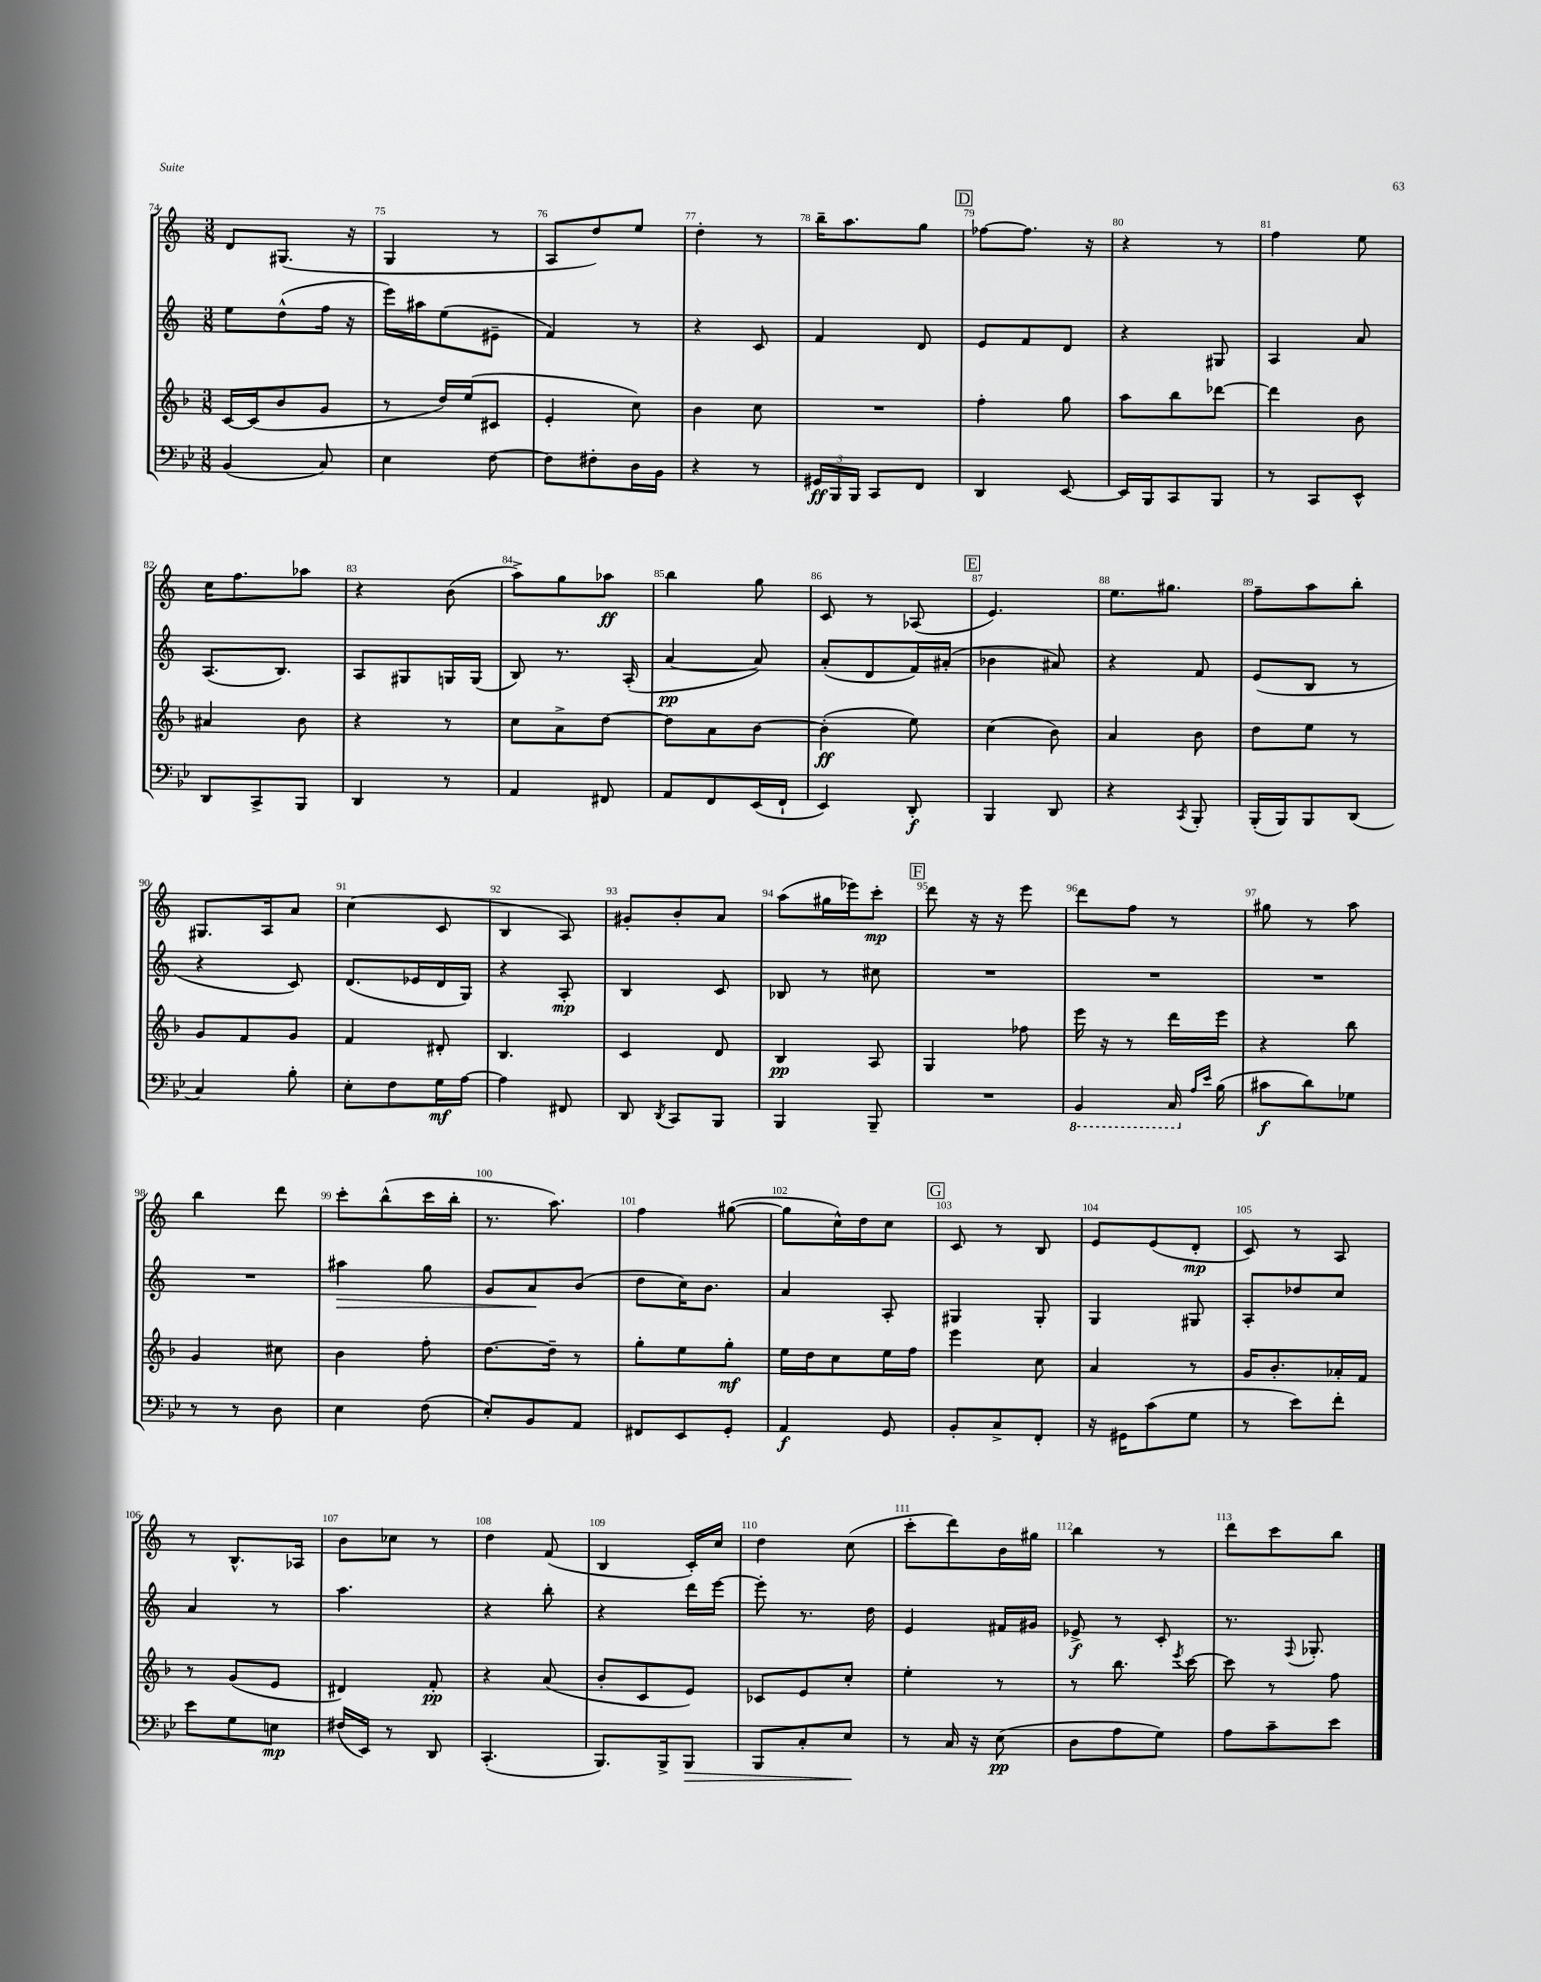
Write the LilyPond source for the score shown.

<<
\new StaffGroup <<
\new Staff = "s0" {
    \clef treble \key c \major \numericTimeSignature \time 3/8
    \autoBeamOff d'8[ gis8.]( r16 |
    g4 r8 |
    a8[ d''8) e''8] |
    d''4-. r8 |
    b''16[-- a''8. g''8] |
    \mark \markup { \box "D" } fes''8[~ fes''8.] r16 |
    r4 r8 |
    f''4 e''8 |
    c''16[ f''8. aes''8] |
    r4 b'8( |
    a''8[->) g''8 aes''8]\ff |
    b''4 g''8 |
    c'8 r8 aes8( |
    \mark \markup { \box "E" } e'4.) |
    e''8.[ gis''8.] |
    f''8[-- a''8 b''8]-. |
    gis8.[ a16 a'8] |
    c''4( c'8 |
    b4 a8) |
    gis'8[-. b'8-. a'8] |
    a''8[( gis''16 ees'''16) c'''8]-.\mp |
    \mark \markup { \box "F" } d'''8 r16 r16 e'''8 |
    d'''8[ f''8] r8 |
    gis''8 r8 a''8 |
    b''4 d'''8 |
    c'''8[-. b''8-^( c'''16 b''16]-. |
    r8. a''8.) |
    f''4 gis''8~( |
    gis''8[ c''16-^) d''16 c''8] |
    \mark \markup { \box "G" } c'8 r8 b8 |
    e'8[ e'8( d'8]-.\mp |
    c'8) r8 a8 |
    r8 b8.[-^ aes16] |
    b'8[ ces''8] r8 |
    d''4 f'8( |
    b4 c'16[-.) c''16] |
    d''4 c''8( |
    c'''8[-. d'''8) b'16 gis''16] |
    b''4 r8 |
    d'''8[ c'''8 b''8] \bar "|." |
}
\new Staff = "s1" {
    \clef treble \key c \major \numericTimeSignature \time 3/8
    \autoBeamOff e''8[ d''8-^( f''16] r16 |
    e'''16[) ais''16 e''8( eis'8]-- |
    f'4) r8 |
    r4 c'8 |
    f'4 d'8 |
    \mark \markup { \box "D" } e'8[ f'8 d'8] |
    r4 gis8 |
    a4 a'8 |
    a8.[( b8.]) |
    a8[ gis8 g16 g16]( |
    b8) r8. a16-.( |
    a'4~\pp a'8) |
    a'8[-.( d'8 f'16) ais'16]-.( |
    \mark \markup { \box "E" } bes'4 ais'8) |
    r4 f'8 |
    e'8[( b8] r8 |
    r4 c'8) |
    d'8.[( ees'16 d'16 g16]) |
    r4 a8-.\mp |
    b4 c'8 |
    bes8 r8 cis''8 |
    \mark \markup { \box "F" } R4. |
    R4. |
    R4. |
    R4. |
    ais''4\> g''8 |
    g'8[ a'8\! b'8]( |
    d''8[ c''16) b'8.] |
    a'4 a8-. |
    \mark \markup { \box "G" } gis4 gis8-. |
    g4 gis8 |
    a8[-. des''8 c''8] |
    a'4 r8 |
    a''4. |
    r4 b''8-. |
    r4 d'''16[ e'''16]~ |
    e'''8-. r8. d''16 |
    e'4 fis'16[ gis'16] |
    ees'8->\f r8 c'8-. |
    r8. \appoggiatura { f8 } ges8.-. \bar "|." |
}
\new Staff = "s2" {
    \clef treble \key f \major \numericTimeSignature \time 3/8
    \autoBeamOff c'16[~ c'16( bes'8 g'8] |
    r8 d''16[) e''16( cis'8] |
    e'4-. c''8) |
    bes'4 c''8 |
    R4. |
    \mark \markup { \box "D" } f''4-. g''8 |
    a''8[ bes''8 des'''8]~ |
    des'''4 bes'8 |
    ais'4 bes'8 |
    r4 r8 |
    c''8[ a'8-> d''8]~ |
    d''8[ a'8 bes'8]~ |
    bes'4-.\ff( e''8) |
    \mark \markup { \box "E" } c''4( bes'8) |
    a'4 bes'8 |
    d''8[ e''8] r8 |
    g'8[ f'8 g'8] |
    f'4 dis'8-. |
    bes4. |
    c'4 d'8 |
    bes4\pp a8 |
    \mark \markup { \box "F" } g4 fes''8 |
    e'''16 r16 r8 d'''16[ e'''16] |
    r4 bes''8 |
    g'4 cis''8 |
    bes'4 f''8-. |
    d''8.[~ d''16]-- r8 |
    g''8[-. e''8 g''8]-.\mf |
    e''16[ d''16 c''8 e''16 f''16] |
    \mark \markup { \box "G" } e'''4 c''8 |
    a'4 r8 |
    g'16[ bes'8.-. aes'16-. f'16] |
    r8 g'8[( e'8] |
    dis'4) f'8-.\pp |
    r4 a'8( |
    bes'8[-. c'8 e'8]) |
    ces'8[ e'8 c''8]-. |
    e''4-. r8 |
    r8 bes''8. \acciaccatura { e'''8 } c'''16~ |
    c'''8 r8 f''8 \bar "|." |
}
\new Staff = "s3" {
    \clef bass \key bes \major \numericTimeSignature \time 3/8
    \autoBeamOff bes,4( c8) |
    ees4 f8~ |
    f8[ fis8-. d16 bes,16] |
    r4 r8 |
    \tuplet 3/2 { gis,16[\ff bes,,16 bes,,16] } c,8[ f,8] |
    \mark \markup { \box "D" } d,4 ees,8~ |
    ees,16[ bes,,16 c,8 bes,,8] |
    r8 c,8[ ees,8]-^ |
    d,8[ c,8-> bes,,8] |
    d,4 r8 |
    a,4 fis,8 |
    a,8[ f,8 ees,16( f,16]-! |
    ees,4) d,8-.\f |
    \mark \markup { \box "E" } bes,,4 d,8 |
    r4 \acciaccatura { c,8 } bes,,8-. |
    bes,,16[-.( bes,,16) bes,,8 d,8]( |
    c4) bes8-. |
    ees8[-. f8 g16\mf a16]~ |
    a4 fis,8 |
    d,8 \acciaccatura { d,8 } c,8[ bes,,8] |
    bes,,4 bes,,8-- |
    \mark \markup { \box "F" } R4. |
    \ottava #-1 bes,,4 c,16 \ottava #0 \grace { a16[ ees'16] } bes16( |
    cis'8[\f d'8) ges8] |
    r8 r8 d8 |
    ees4 f8( |
    ees8[-.) bes,8 a,8] |
    fis,8[ ees,8 g,8]-. |
    a,4\f g,8 |
    \mark \markup { \box "G" } bes,8[-. c8-> f,8]-. |
    r16 gis,16[ c'8( g8] |
    r8 ees'8[) f'8]-. |
    ees'8[ g8 e8]\mp |
    fis16[( ees,16]) r8 d,8 |
    c,4.-.( |
    bes,,8.[) bes,,16-> bes,,8]\> |
    bes,,8[ c8-. ees8]\! |
    r8 c16 r16 ees8\pp( |
    d8[ a8 g8]) |
    a8[ c'8-- ees'8] \bar "|." |
}
>>
>>
\layout { \context { \Score currentBarNumber = #74 \override BarNumber.break-visibility = ##(#f #t #t) barNumberVisibility = #all-bar-numbers-visible } }
